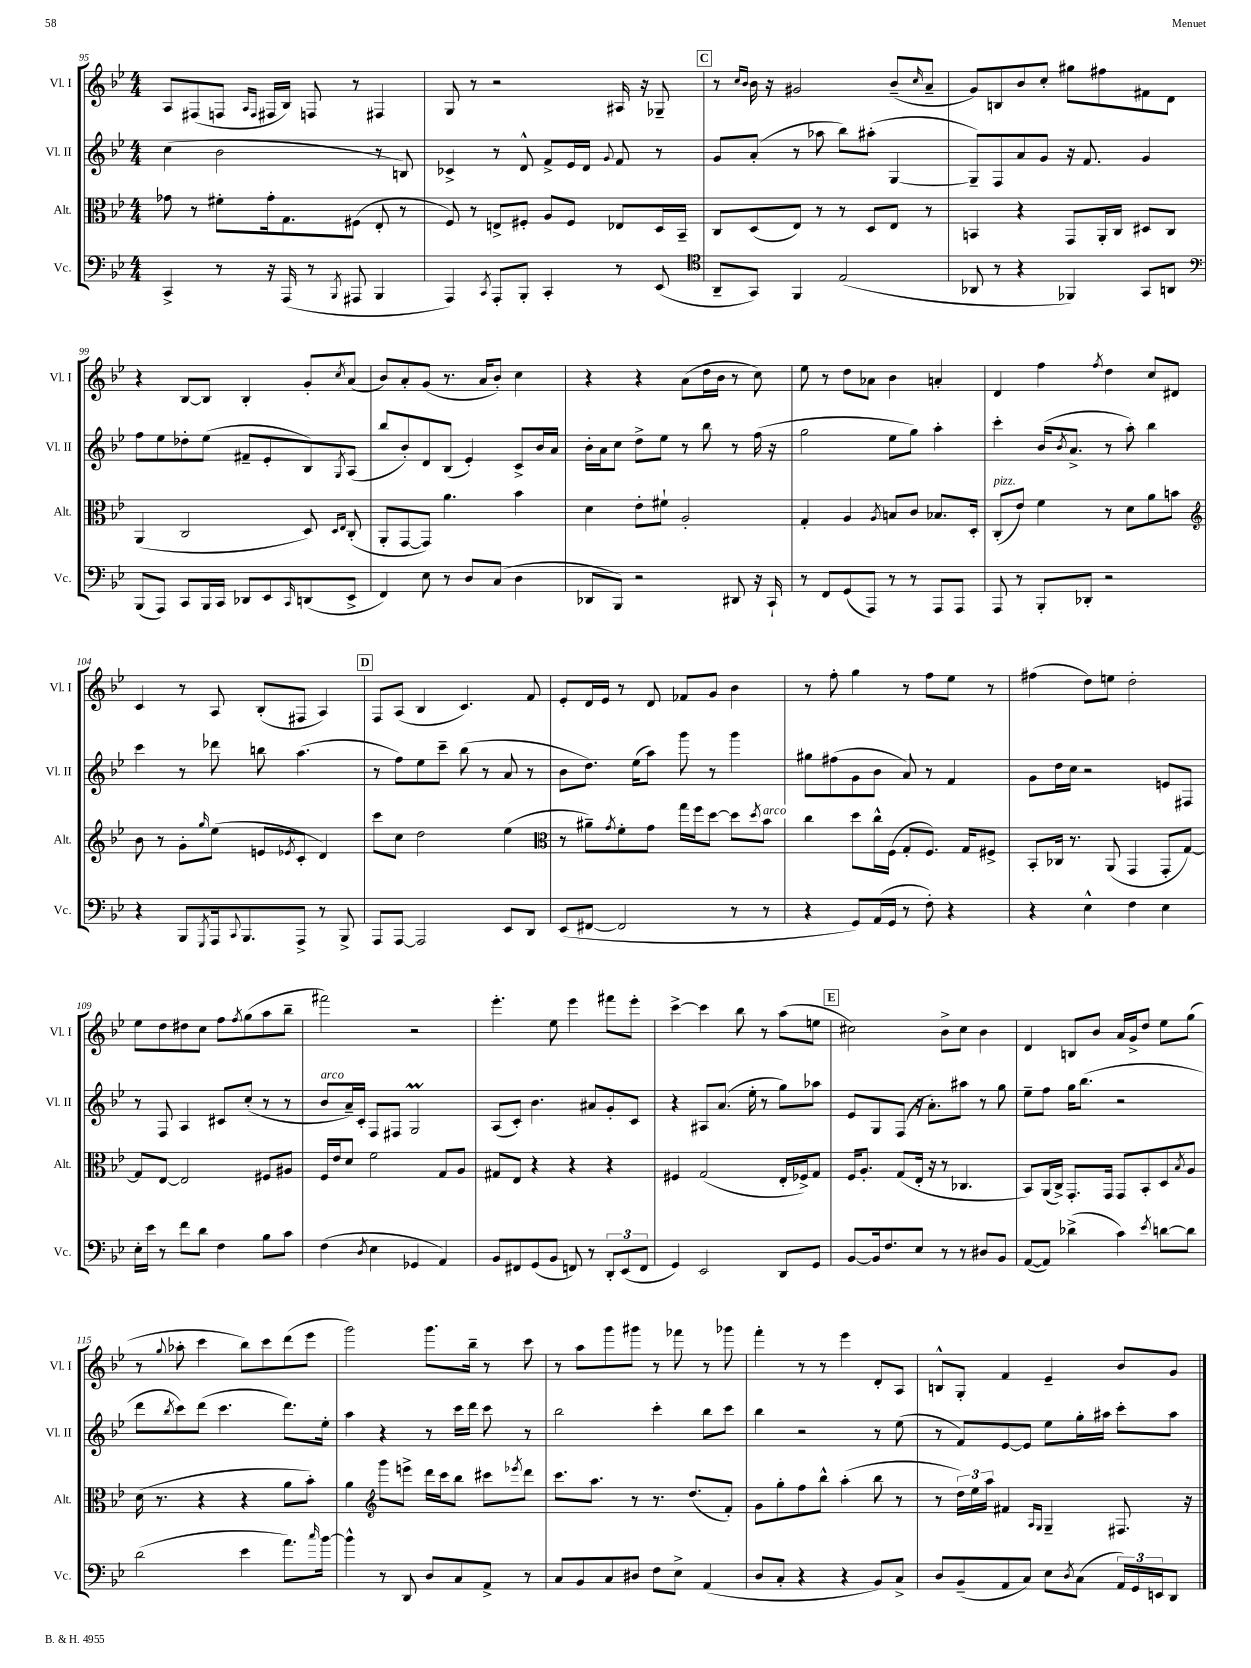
<<
\new StaffGroup <<
\new Staff = "s0" \with { instrumentName = "Vl. I" shortInstrumentName = "Vl. I" } {
    \clef treble \key bes \major \numericTimeSignature \time 4/4
    a8 fis8( f8 \grace { a16 f16 } fis16 bes16) f8 r8 fis4 |
    g8 r8 r2 ais16 r16 ges8-- |
    \mark \markup { \box "C" } r8 \grace { c''16 bes'16 } bes'16 r16 gis'2 bes'8--( \grace { c''16 } a'8-- |
    g'8) b8 bes'8 c''8-. gis''8 fis''8 fis'8 d'8 |
    r4 bes8~ bes8 bes4-. g'8-. \acciaccatura { c''8 } a'8( |
    bes'8) a'8-. g'8( r8. a'16 bes'8-.) c''4 |
    r4 r4 a'8( d''16 bes'16 r8 c''8) |
    ees''8 r8 d''8 aes'8 bes'4 a'4-. |
    d'4 f''4 \acciaccatura { f''8 } d''4 c''8 dis'8 |
    c'4 r8 a8 bes8-.( fis8 a4) |
    \mark \markup { \box "D" } f8 a8( bes4 c'4.) f'8 |
    ees'8-. d'16 ees'16 r8 d'8 fes'8 g'8 bes'4 |
    r8 f''8-. g''4 r8 f''8 ees''8 r8 |
    fis''4( d''8) e''8 d''2-. |
    ees''8 d''8 dis''8 c''8 f''8 \acciaccatura { f''8 } g''8( a''8 bes''8-- |
    fis'''2) r2 |
    ees'''4.-. ees''8 ees'''4 fis'''8 ees'''8-. |
    c'''4~-> c'''4 bes''8 r8 a''8( e''8 |
    \mark \markup { \box "E" } cis''2) bes'8-> cis''8 bes'4 |
    d'4 b8 bes'8 a'16 g'16-> d''8 ees''8 g''8( |
    r8 \appoggiatura { g''8 } aes''8-. c'''4 bes''8) c'''8 d'''8( ees'''8 |
    g'''2) g'''8. bes''16-- r8 c'''8 |
    r8 a''8 g'''8 gis'''8 r8 fes'''8 r8 ges'''8 |
    f'''4-. r8 r8 ees'''4 d'8-. a8 |
    b8-^ g8-. f'4 ees'4-- bes'8 g'8 \bar "|." |
}
\new Staff = "s1" \with { instrumentName = "Vl. II" shortInstrumentName = "Vl. II" } {
    \clef treble \key bes \major \numericTimeSignature \time 4/4
    c''4( bes'2 r8 b8) |
    ces'4-> r8 d'8-^ f'8-> ees'16 d'16 \appoggiatura { g'8 } f'8 r8 |
    \mark \markup { \box "C" } g'8 a'8-.( r8 aes''8 bes''8) ais''8-.( g4~ |
    g8--) f8 a'8 g'8 r16 f'8. g'4 |
    f''8 ees''8 des''8-. ees''8( fis'8-- ees'8-. bes8) \acciaccatura { g8 } a8( |
    bes''8 bes'8-.) d'8 bes8( ees'4-.) c'8-> bes'16 a'16 |
    bes'16-. a'16 c''8 d''8-> ees''8 r8 bes''8 r8 f''16( r16 |
    g''2 ees''8 g''8) a''4-. |
    c'''4-. bes'16( \acciaccatura { bes'8 } a'8.-> r8 a''8-.) bes''4 |
    c'''4 r8 des'''8 b''8 a''4.( |
    \mark \markup { \box "D" } r8 f''8) ees''8 c'''8-- bes''8( r8 a'8 r8 |
    bes'8 d''8.) ees''16( a''8) g'''8 r8 g'''4 |
    gis''8 fis''8( g'8 bes'8 a'8) r8 f'4 |
    g'8 d''16 c''16 r2 e'8 fis8 |
    r8 f8 a4 cis'8 c''8-.( r8 r8 |
    bes'8^\markup { \italic "arco" } a'16--) c'16-. f8 fis8 g2\prall |
    a8( c'8-.) bes'4. ais'8 g'8-. c'8 |
    r4 ais8 a'8.( ees''16-. r8 g''8) aes''8 |
    \mark \markup { \box "E" } ees'8 g8 f8( r16 a'8.-.) ais''8 r8 g''8 |
    ees''8-- f''8 g''16 bes''8.( r2 |
    d'''8 \acciaccatura { bes''8 } c'''8) d'''8( c'''4. d'''8.) ees''16-. |
    a''4 r4 r8 c'''16 d'''16 c'''8 r8 |
    bes''2 c'''4-. bes''8 c'''8 |
    bes''4 r2 r8 ees''8( |
    r8 f'8) ees'8~ ees'8 ees''8 g''16-. ais''16 c'''8-. ais''8 \bar "|." |
}
\new Staff = "s2" \with { instrumentName = "Alt." shortInstrumentName = "Alt." } {
    \clef alto \key bes \major \numericTimeSignature \time 4/4
    ges'8 r8 fis'8-. ges'16-. g8. fis8( ees8-. r8 |
    f8) r8 e8-> fis8-. a8 fis8 ees8 d16 bes,16-- |
    \mark \markup { \box "C" } c8 d8( ees8) r8 r8 d8 ees8 r8 |
    b,4 r4 g,8 a,16-. c16 dis8 c8 |
    a,4( c2 d8) \grace { d16 ees16 } c8-.( |
    a,8-. g,8~ g,8) a'4. bes'4 |
    d'4 ees'8-. fis'8-! a2-. |
    g4-. a4 \acciaccatura { a8 } b8 c'8 bes8. d16-. |
    c8-.^\markup { \italic "pizz." }( ees'8) f'4 r8 d'8 a'8 b'8 |
    \clef treble bes'8 r8 g'8-. \grace { g''16 } ees''8( e'8 \acciaccatura { ees'8 } c'8-. d'4) |
    \mark \markup { \box "D" } c'''8 c''8 d''2 ees''4( |
    \clef alto r8 ais'8--) \acciaccatura { g'8 } f'8-. g'8 g''16 f''16 d''8~ d''8 \acciaccatura { d''8 } bes'8^\markup { \italic "arco" } |
    c''4 d''8 c''16-^ f16( g8-. f8.) g16 fis8-> |
    bes,8-. ces16 r8. a,8( g,4 g,8-. g8~) |
    g8 ees8~ ees2 fis8 ais8 |
    f16 ees'16 d'8 f'2 g8 a8 |
    gis8 ees8 r4 r4 r4 |
    fis4 g2( ees16-. fes16->) g8 |
    \mark \markup { \box "E" } f16 a8.-. g8( ees16-. r16 r8 ces4. |
    bes,8) a,16( c16->) g,8.-. g,16 g,8 bes,8-. d8 \acciaccatura { bes8 } a8 |
    d'16( r8. r4 r4 a'8 bes'8-.) |
    a'4 \clef treble g'''8 e'''8-> d'''16 c'''16 bes''8 cis'''8 \acciaccatura { ees'''8 } d'''8 |
    c'''8. a''8. r8 r8. d''8.( f'8-.) |
    g'8 g''8-. f''8 bes''8-^ a''4-.( bes''8 r8 |
    r8 \tuplet 3/2 { d''16) ees''16 a''16 } fis'4 \grace { a16 g16 } g4-- fis8. r16 \bar "|." |
}
\new Staff = "s3" \with { instrumentName = "Vc." shortInstrumentName = "Vc." } {
    \clef bass \key bes \major \numericTimeSignature \time 4/4
    c,4-> r8 r16 a,,16( r8 \acciaccatura { bes,,8 } ais,,8 bes,,4 |
    a,,4) \acciaccatura { c,8 } a,,8-. bes,,8-. c,4-. r8 ees,8( |
    \mark \markup { \box "C" } \clef tenor a,8-- g,8) f,4 ees2( |
    aes,8 r8 r4 fes,4) g,8 a,8 |
    \clef bass bes,,8( a,,8) c,8 bes,,16 c,16 des,8 ees,8 \grace { c,16 } d,8( ees,8-> |
    f,4) ees8 r8 d8 c8( d4 |
    des,8 bes,,8) r2 dis,8 r16 c,16-! |
    r8 f,8 g,8( a,,8) r8 r8 a,,8 a,,8 |
    a,,8 r8 bes,,8-. des,8-. r2 |
    r4 bes,,8 \acciaccatura { g,,8 } a,,16 \appoggiatura { c,8 } bes,,8. a,,8-> r8 bes,,8-> |
    \mark \markup { \box "D" } a,,8 a,,8~ a,,2 ees,8 d,8 |
    ees,8( fis,8~ fis,2 r8 r8 |
    r4 g,8) a,16( g,16 r8 f8-.) r4 |
    r4 ees4-^ f4 ees4 |
    ees16-. ees'16 r8 f'8 d'8 f4 bes8 c'8 |
    f4( \acciaccatura { d8 } ees4 ges,4 a,4) |
    bes,8 fis,8 g,8( bes,8 f,8) r8 \tuplet 3/2 { d,8-. ees,8( f,8 } |
    g,4) ees,2 d,8 g,8 |
    \mark \markup { \box "E" } bes,8~ bes,16 f8. ees8 r8 r8 dis8 bes,8 |
    a,8~( a,8) des'4->( c'4) \acciaccatura { ees'8 } d'8~ d'8 |
    d'2( ees'4 a'8.) \grace { c''16 } bes'16~ |
    bes'4-^ r8 d,8 d8 c8 a,8-> r8 |
    c8 bes,8 c8 dis8 f8 ees8-> a,4( |
    d8 c8-. r4 r4 bes,8) c8-> |
    d8 bes,8--( a,8 c8) ees8 \acciaccatura { d8 } c8( \tuplet 3/2 { a,16) g,16 e,16 } d,8 \bar "|." |
}
>>
>>
\layout { \context { \Score currentBarNumber = #95 } }
